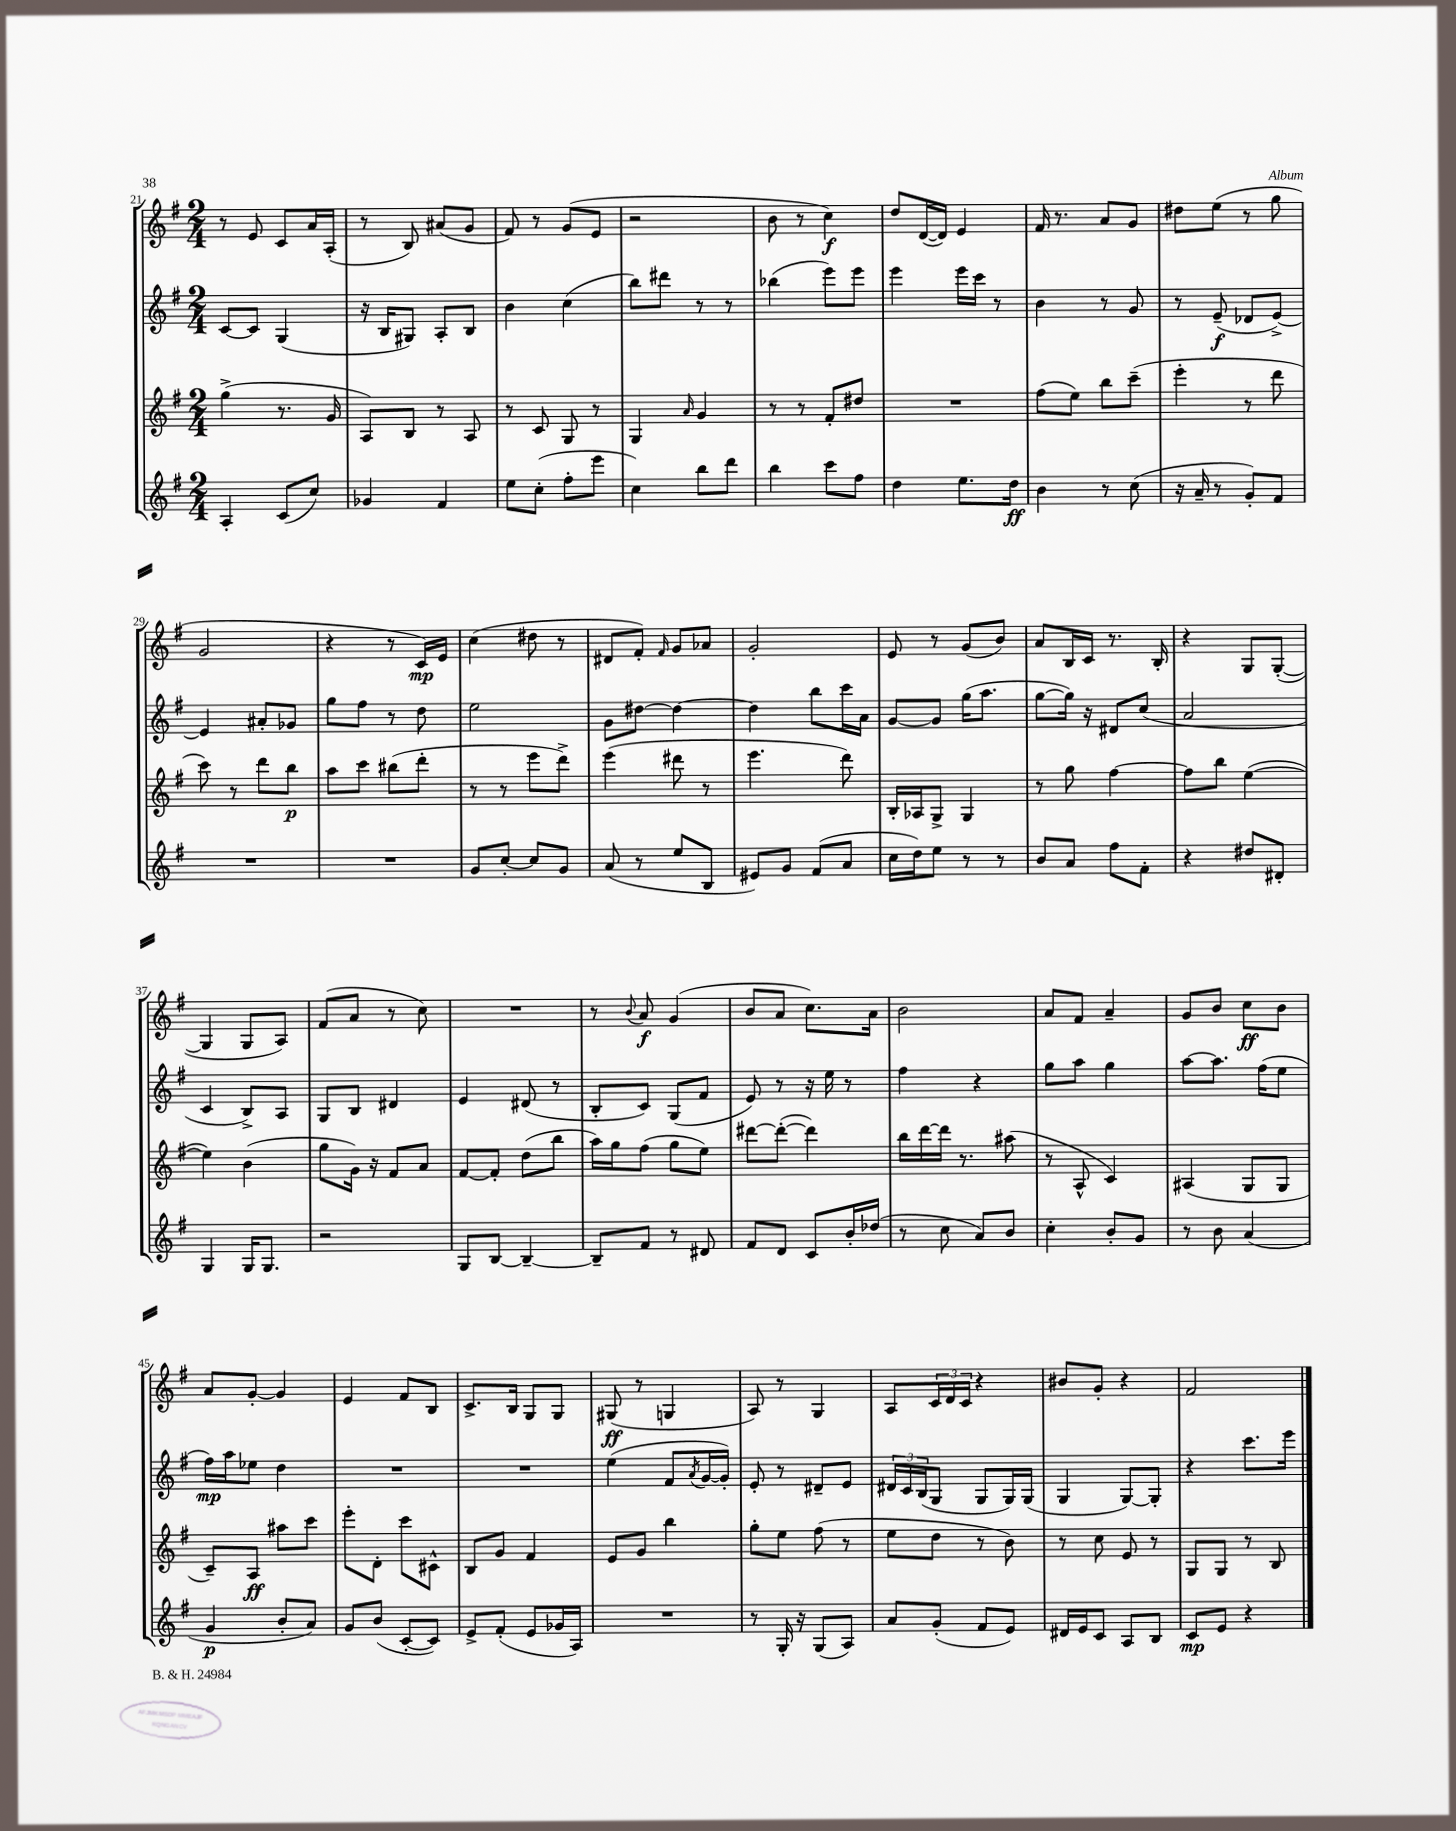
<<
\new StaffGroup <<
\new Staff = "s0" {
    \clef treble \key g \major \numericTimeSignature \time 2/4
    r8 e'8 c'8 a'16 a16-.( |
    r8 b8) ais'8( g'8 |
    fis'8) r8 g'8( e'8 |
    r2 |
    b'8 r8 c''4\f) |
    d''8 d'16~( d'16) e'4 |
    fis'16 r8. a'8 g'8 |
    dis''8 e''8( r8 g''8 |
    g'2 |
    r4 r8 c'16\mp) e'16 |
    c''4( dis''8 r8 |
    dis'8 fis'8-.) \grace { fis'16 } g'8 aes'8 |
    g'2-. |
    e'8 r8 g'8( b'8) |
    a'8 b16 c'16 r8. b16-. |
    r4 g8 g8~-.( |
    g4 g8 a8) |
    fis'8( a'8 r8 c''8) |
    R2 |
    r8 \appoggiatura { b'8 } a'8\f g'4( |
    b'8 a'8 c''8.) a'16 |
    b'2 |
    a'8 fis'8 a'4-- |
    g'8 b'8 c''8\ff b'8 |
    a'8 g'8~-. g'4 |
    e'4 fis'8 b8 |
    c'8.-> b16 g8 g8 |
    gis8\ff( r8 g4 |
    a8) r8 g4 |
    a8 \tuplet 3/2 { c'16 d'16 c'16 } r4 |
    bis'8 g'8-. r4 |
    fis'2 \bar "|." |
}
\new Staff = "s1" {
    \clef treble \key g \major \numericTimeSignature \time 2/4
    c'8~ c'8 g4( |
    r16 b16 gis8) a8-. b8 |
    b'4 c''4( |
    b''8) dis'''8 r8 r8 |
    bes''4( e'''8) e'''8 |
    e'''4 e'''16 c'''16 r8 |
    b'4 r8 g'8 |
    r8 e'8--\f( des'8 e'8~->) |
    e'4 ais'8-. ges'8 |
    g''8 fis''8 r8 d''8 |
    e''2 |
    g'8 dis''8~ dis''4~ |
    dis''4 b''8 c'''16 a'16 |
    g'8~ g'8 g''16( a''8. |
    g''8~ g''16) r16 dis'8 c''8( |
    a'2 |
    c'4 b8->) a8 |
    g8 b8 dis'4 |
    e'4 dis'8( r8 |
    b8-. c'8) g8( fis'8 |
    e'8) r8 r16 e''16 r8 |
    fis''4 r4 |
    g''8 a''8 g''4 |
    a''8~ a''8. fis''16( e''8 |
    fis''16\mp) a''16 ees''8 d''4 |
    R2 |
    R2 |
    e''4( fis'8 \acciaccatura { a'8 } g'16~ g'16-.) |
    e'8-. r8 dis'8-- e'8 |
    \tuplet 3/2 { dis'16 c'16 b16( } g8 g8 g16) g16( |
    g4 g8~) g8-. |
    r4 c'''8. e'''16 \bar "|." |
}
\new Staff = "s2" {
    \clef treble \key g \major \numericTimeSignature \time 2/4
    g''4->( r8. g'16 |
    a8) b8 r8 a8 |
    r8 c'8 g8 r8 |
    g4 \grace { a'16 } g'4 |
    r8 r8 fis'8-. dis''8 |
    R2 |
    fis''8( e''8) b''8 c'''8--( |
    e'''4-. r8 d'''8 |
    c'''8) r8 d'''8 b''8\p |
    a''8 c'''8 bis''8( d'''8-. |
    r8 r8 e'''8 d'''8->) |
    e'''4( dis'''8 r8 |
    e'''4. d'''8) |
    b16-. aes16 g8-> g4 |
    r8 g''8 fis''4~ |
    fis''8 b''8 e''4~( |
    e''4) b'4( |
    g''8 g'16) r16 fis'8 a'8 |
    fis'8~ fis'8-. d''8( b''8 |
    a''16) g''16 fis''8( g''8 e''8) |
    dis'''8~ dis'''8~-.( dis'''4) |
    b''16 d'''16~ d'''16 r8. ais''8( |
    r8 a8-^ c'4) |
    ais4( g8 g8 |
    c'8--) a8\ff ais''8 c'''8 |
    e'''8-. d'8-. c'''8 cis'8-^ |
    b8 g'8 fis'4 |
    e'8 g'8 b''4 |
    g''8-. e''8 fis''8( r8 |
    e''8 d''8 r8 b'8) |
    r8 c''8 e'8 r8 |
    g8 g8 r8 b8 \bar "|." |
}
\new Staff = "s3" {
    \clef treble \key g \major \numericTimeSignature \time 2/4
    a4-. c'8( c''8) |
    ges'4 fis'4 |
    e''8 c''8-.( fis''8-. e'''8 |
    c''4) b''8 d'''8 |
    b''4 c'''8 fis''8 |
    d''4 e''8. d''16\ff |
    b'4 r8 c''8( |
    r16 a'16-- r8 g'8-.) fis'8 |
    R2 |
    R2 |
    g'8 c''8~-. c''8 g'8 |
    a'8( r8 e''8 b8 |
    eis'8) g'8 fis'8( a'8 |
    c''16 d''16) e''8 r8 r8 |
    b'8 a'8 fis''8 fis'8-. |
    r4 dis''8 dis'8-. |
    g4 g16 g8. |
    r2 |
    g8 b8~ b4~-- |
    b8-- fis'8 r8 dis'8 |
    fis'8 d'8 c'8 b'16-. des''16( |
    r8 c''8 a'8) b'8 |
    c''4-. b'8-. g'8 |
    r8 b'8 a'4( |
    g'4\p b'8-. a'8) |
    g'8 b'8( c'8~-. c'8) |
    e'8-> fis'8-.( e'8 ges'16 a16) |
    R2 |
    r8 g16-. r16 g8( a8) |
    a'8 g'8-.( fis'8 e'8) |
    dis'16 e'16 c'8 a8 b8 |
    c'8\mp e'8 r4 \bar "|." |
}
>>
>>
\layout { \context { \Score currentBarNumber = #21 } }
